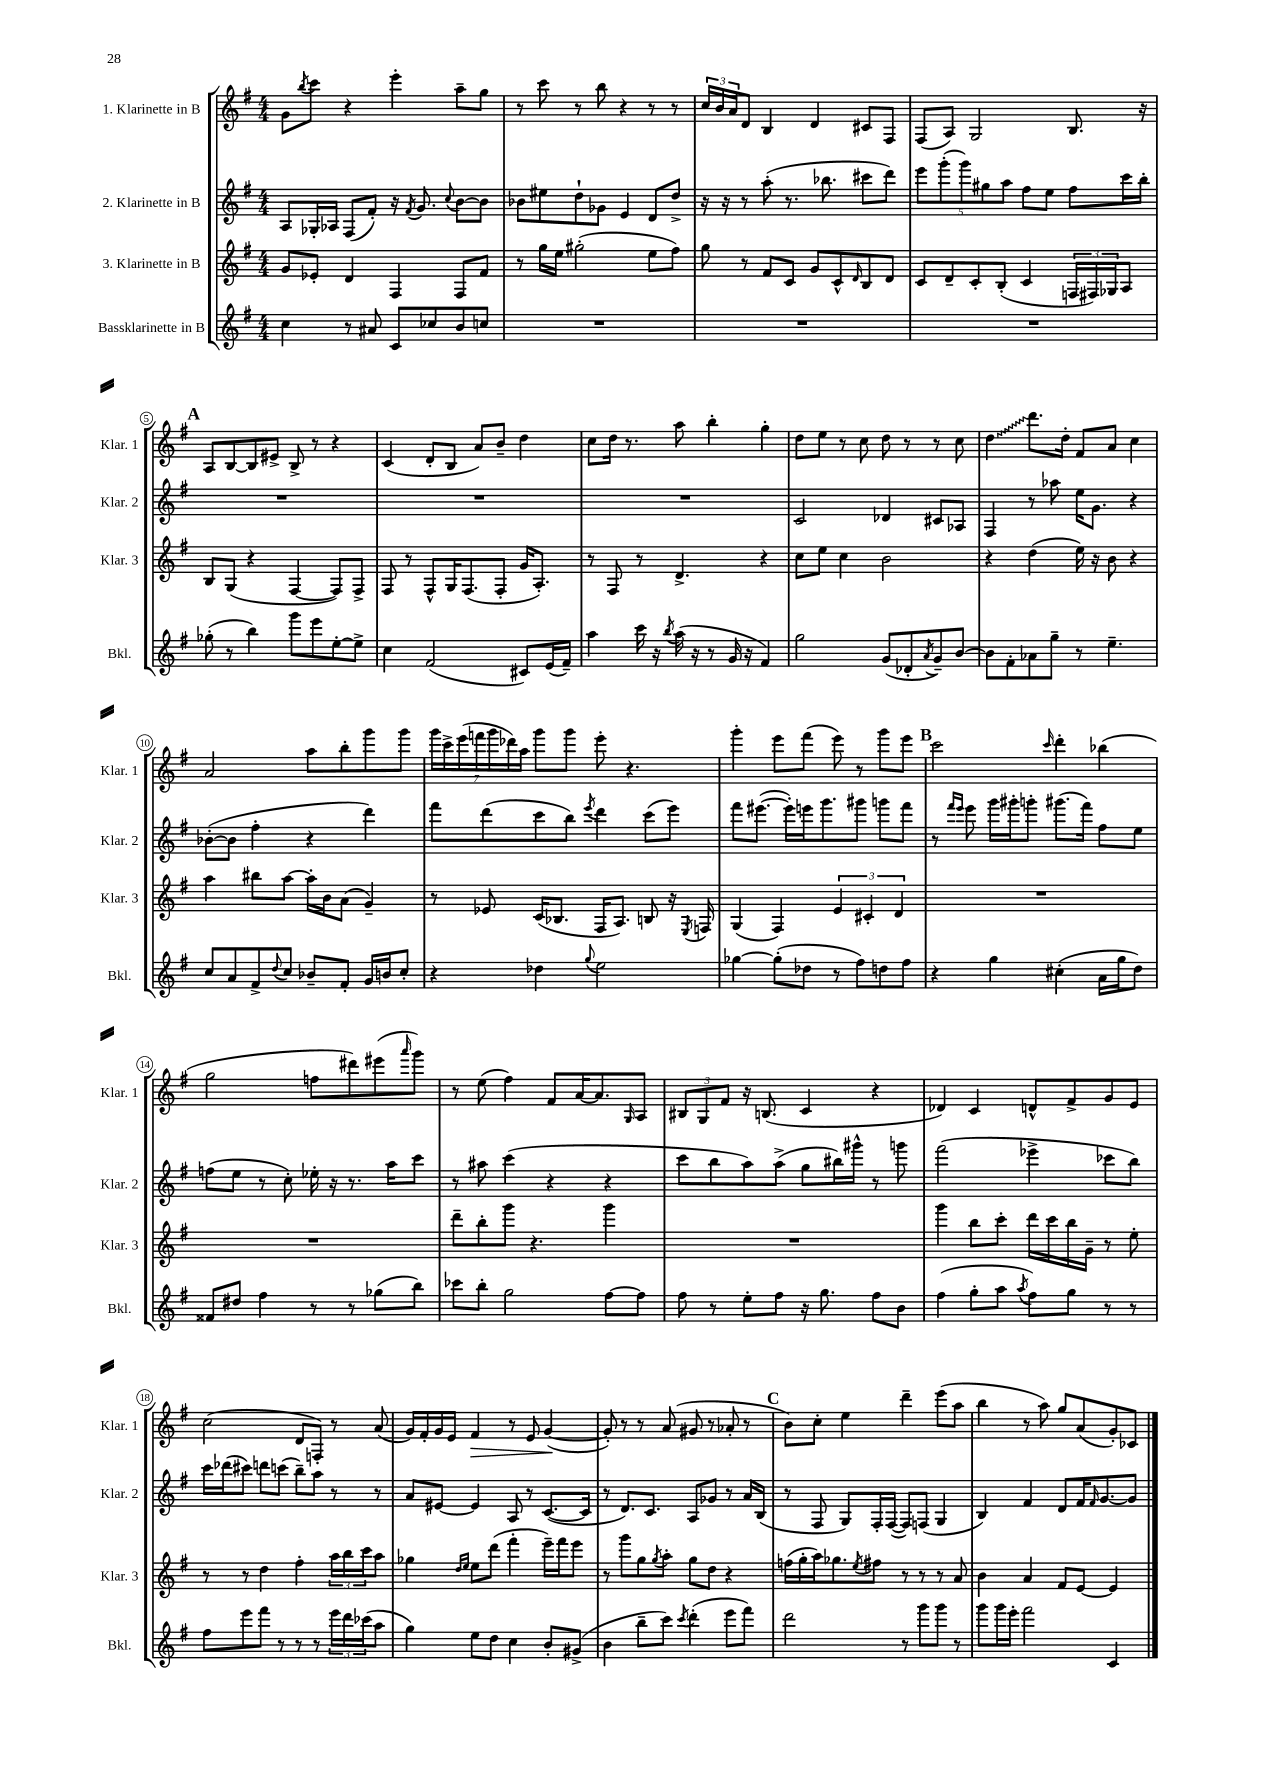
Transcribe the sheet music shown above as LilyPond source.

<<
\new StaffGroup <<
\new Staff = "s0" \with { instrumentName = "1. Klarinette in B" shortInstrumentName = "Klar. 1" } {
    \clef treble \key g \major \numericTimeSignature \time 4/4
    g'8 \acciaccatura { b''8 } c'''8 r4 e'''4-. a''8-- g''8 |
    r8 c'''8 r8 b''8 r4 r8 r8 |
    \tuplet 3/2 { c''16 b'16 a'16 } d'8 b4 d'4 cis'8 fis8 |
    fis8( a8) g2 b8. r16 |
    \mark \markup { \bold "A" } a8 b8~ b8 eis'8-> b8-> r8 r4 |
    c'4( d'8-. b8 a'8) b'8-- d''4 |
    c''8 d''16 r8. a''8 b''4-. g''4-. |
    d''8 e''8 r8 c''8 d''8 r8 r8 c''8 |
    \once \override Glissando.style = #'zigzag d''4\glissando d'''8. d''16-. fis'8 a'8 c''4 |
    a'2 a''8 b''8-. g'''8 g'''8 |
    \tuplet 7/4 { g'''16 c'''16-> e'''16( f'''16 g'''16 des'''16) a''16 } g'''8 g'''8 e'''8-. r4. |
    g'''4-. e'''8 fis'''8( e'''8) r8 g'''8 e'''8 |
    \mark \markup { \bold "B" } c'''2 \grace { c'''16 } d'''4-. bes''4( |
    g''2 f''8 dis'''8) eis'''8( \grace { a'''16 } g'''8) |
    r8 e''8( fis''4) fis'8 a'16~ a'8. \grace { g16 } a8 |
    \tuplet 3/2 { bis8 g8 fis'8 } r16 b8.( c'4 r4 |
    des'4) c'4 d'8-^ fis'8-> g'8 e'8 |
    c''2( d'8 f8-.) r8 a'8( |
    g'16) fis'16-. g'16 e'16 fis'4\> r8 e'8 g'4~\!( |
    g'8-.) r8 r8 a'8( gis'8 r8 aes'8-. r8 |
    \mark \markup { \bold "C" } b'8) c''8-. e''4 d'''4-- e'''8( a''8 |
    b''4 r8 a''8) g''8 a'8( g'8-.) ces'8 \bar "|." |
}
\new Staff = "s1" \with { instrumentName = "2. Klarinette in B" shortInstrumentName = "Klar. 2" } {
    \clef treble \key g \major \numericTimeSignature \time 4/4
    a8 ges16-. aes16 fis8( fis'8-.) r16 \acciaccatura { fis'8 } g'8. \appoggiatura { c''8 } b'8~ b'8 |
    bes'8 eis''8 d''8-! ges'8 e'4 d'8 d''8-> |
    r16 r16 r8 a''8-.( r8. bes''8. cis'''8 d'''8) |
    \tuplet 5/4 { e'''8 g'''8-.( g'''8) gis''8 a''8 } fis''8 e''8 fis''8 c'''16 b''16-. |
    \mark \markup { \bold "A" } R1 |
    R1 |
    R1 |
    c'2 des'4 cis'8 aes8 |
    fis4 r8 aes''8 e''16 g'8. r4 |
    bes'8~-.( bes'8 fis''4-. r4 d'''4) |
    fis'''8 d'''8( c'''8 b''8) \acciaccatura { e'''8 } d'''4 c'''8( e'''8) |
    fis'''8 eis'''8.~( eis'''16-.) e'''16 g'''8. gis'''8 g'''8 fis'''8 |
    \mark \markup { \bold "B" } r8 \grace { fis'''16 e'''16 } e'''8 g'''16 gis'''16-. g'''8-. gis'''8.( fis'''16) fis''8 e''8 |
    f''8( e''8 r8 c''8-.) ees''16-. r16 r8. a''16 c'''8 |
    r8 ais''8 c'''4( r4 r4 |
    c'''8 b''8 a''8) a''8->( g''8 bis''16) gis'''16-^ r8 g'''8 |
    fis'''2( ees'''4-> ces'''8 b''8) |
    c'''16 des'''16( cis'''8) d'''8 c'''8( b''8--) a''8 r8 r8 |
    a'8 eis'8~ eis'4 a8 r8 c'8.~( c'16 |
    r8 d'8.) c'8. a8 ges'8 r8 a'16 b16( |
    \mark \markup { \bold "C" } r8 fis8 g8) fis16-. fis16~( fis8) f8( g4 |
    b4) fis'4 d'8 fis'16 \grace { fis'16 } g'8.~ g'8 \bar "|." |
}
\new Staff = "s2" \with { instrumentName = "3. Klarinette in B" shortInstrumentName = "Klar. 3" } {
    \clef treble \key g \major \numericTimeSignature \time 4/4
    g'8 ees'8-. d'4 fis4 fis8 fis'8 |
    r8 g''16 e''16 gis''2-.( e''8 fis''8) |
    g''8 r8 fis'8 c'8 g'8 c'8-^ \grace { d'16 } b8 d'8 |
    c'8 d'8-- c'8-. b8-.( c'4 \tuplet 3/2 { f16 fis16) ges16 } a8 |
    \mark \markup { \bold "A" } b8 g8( r4 fis4~ fis8) fis8-> |
    fis8 r8 fis8-^ g16 fis8.( fis8-. g'16 a8.-.) |
    r8 fis8 r8 d'4.-> r4 |
    c''8 e''8 c''4 b'2 |
    r4 d''4( e''16) r16 b'8 r4 |
    a''4 bis''8 a''8~ a''16-. b'16 a'8( g'4--) |
    r8 ees'8 c'16( bes8. fis16 a8.) b8 r16 \acciaccatura { e8 } f16 |
    g4( fis4) \tuplet 3/2 { e'4 cis'4-. d'4 } |
    \mark \markup { \bold "B" } R1 |
    R1 |
    d'''8-- b''8-. g'''8 r4. g'''4 |
    R1 |
    g'''4 b''8 c'''8-. d'''16 c'''16 b''16 g'16-- r8 e''8-. |
    r8 r8 d''4 fis''4-. \tuplet 3/2 { a''16 b''16 c'''16 } a''8 |
    ges''4 \grace { d''16 e''16 } e''8 d'''8( fis'''4-. e'''16--) fis'''16 e'''8 |
    r8 g'''8 g''8 \acciaccatura { g''8 } a''8-. g''8 d''8 r4 |
    \mark \markup { \bold "C" } f''16( g''16-. a''16) ges''8. \acciaccatura { e''8 } fis''8 r8 r8 r8 a'8 |
    b'4 a'4 fis'8 e'8~ e'4 \bar "|." |
}
\new Staff = "s3" \with { instrumentName = "Bassklarinette in B" shortInstrumentName = "Bkl." } {
    \clef treble \key g \major \numericTimeSignature \time 4/4
    c''4 r8 ais'8 c'8 ces''8 b'8 c''8 |
    R1 |
    R1 |
    R1 |
    \mark \markup { \bold "A" } ges''8-.( r8 b''4) g'''8 e'''8 e''8~-. e''8-> |
    c''4 fis'2( cis'8) e'16( fis'16--) |
    a''4 c'''16 r16 \acciaccatura { b''8 } a''16( r16 r8 g'16 r16 fis'4) |
    g''2 g'8( des'8-. \acciaccatura { a'8 } g'8--) b'8~ |
    b'8 fis'8-. aes'8 g''8-- r8 e''4.-- |
    c''8 a'8 fis'8-> \appoggiatura { d''8 } c''8 bes'8-- fis'8-. g'16 b'16 c''8-. |
    r4 des''4 \appoggiatura { g''8 } e''2 |
    ges''4~ ges''8-.( des''8 r8 fis''8) d''8 fis''8 |
    \mark \markup { \bold "B" } r4 g''4 cis''4-.( a'16 g''16 d''8) |
    fisis'8 dis''8 fis''4 r8 r8 ges''8( b''8) |
    ces'''8 b''8-. g''2 fis''8~ fis''8 |
    fis''8 r8 e''8-. fis''8 r16 g''8. fis''8 b'8 |
    fis''4( g''8-. a''8 \acciaccatura { a''8 } fis''8) g''8 r8 r8 |
    fis''8 e'''8 fis'''8 r8 r8 r8 \tuplet 3/2 { e'''16 d'''16 ces'''16( } a''8 |
    g''4) e''8 d''8 c''4 b'8-. gis'8->( |
    b'4 b''8-- c'''8) \acciaccatura { c'''8 } d'''4-.( e'''8 fis'''8) |
    \mark \markup { \bold "C" } d'''2 r8 g'''8 g'''8 r8 |
    g'''8 g'''16 e'''16-. fis'''2 c'4 \bar "|." |
}
>>
>>
\layout { \context { \Score \override BarNumber.stencil = #(make-stencil-circler 0.1 0.3 ly:text-interface::print) } }
